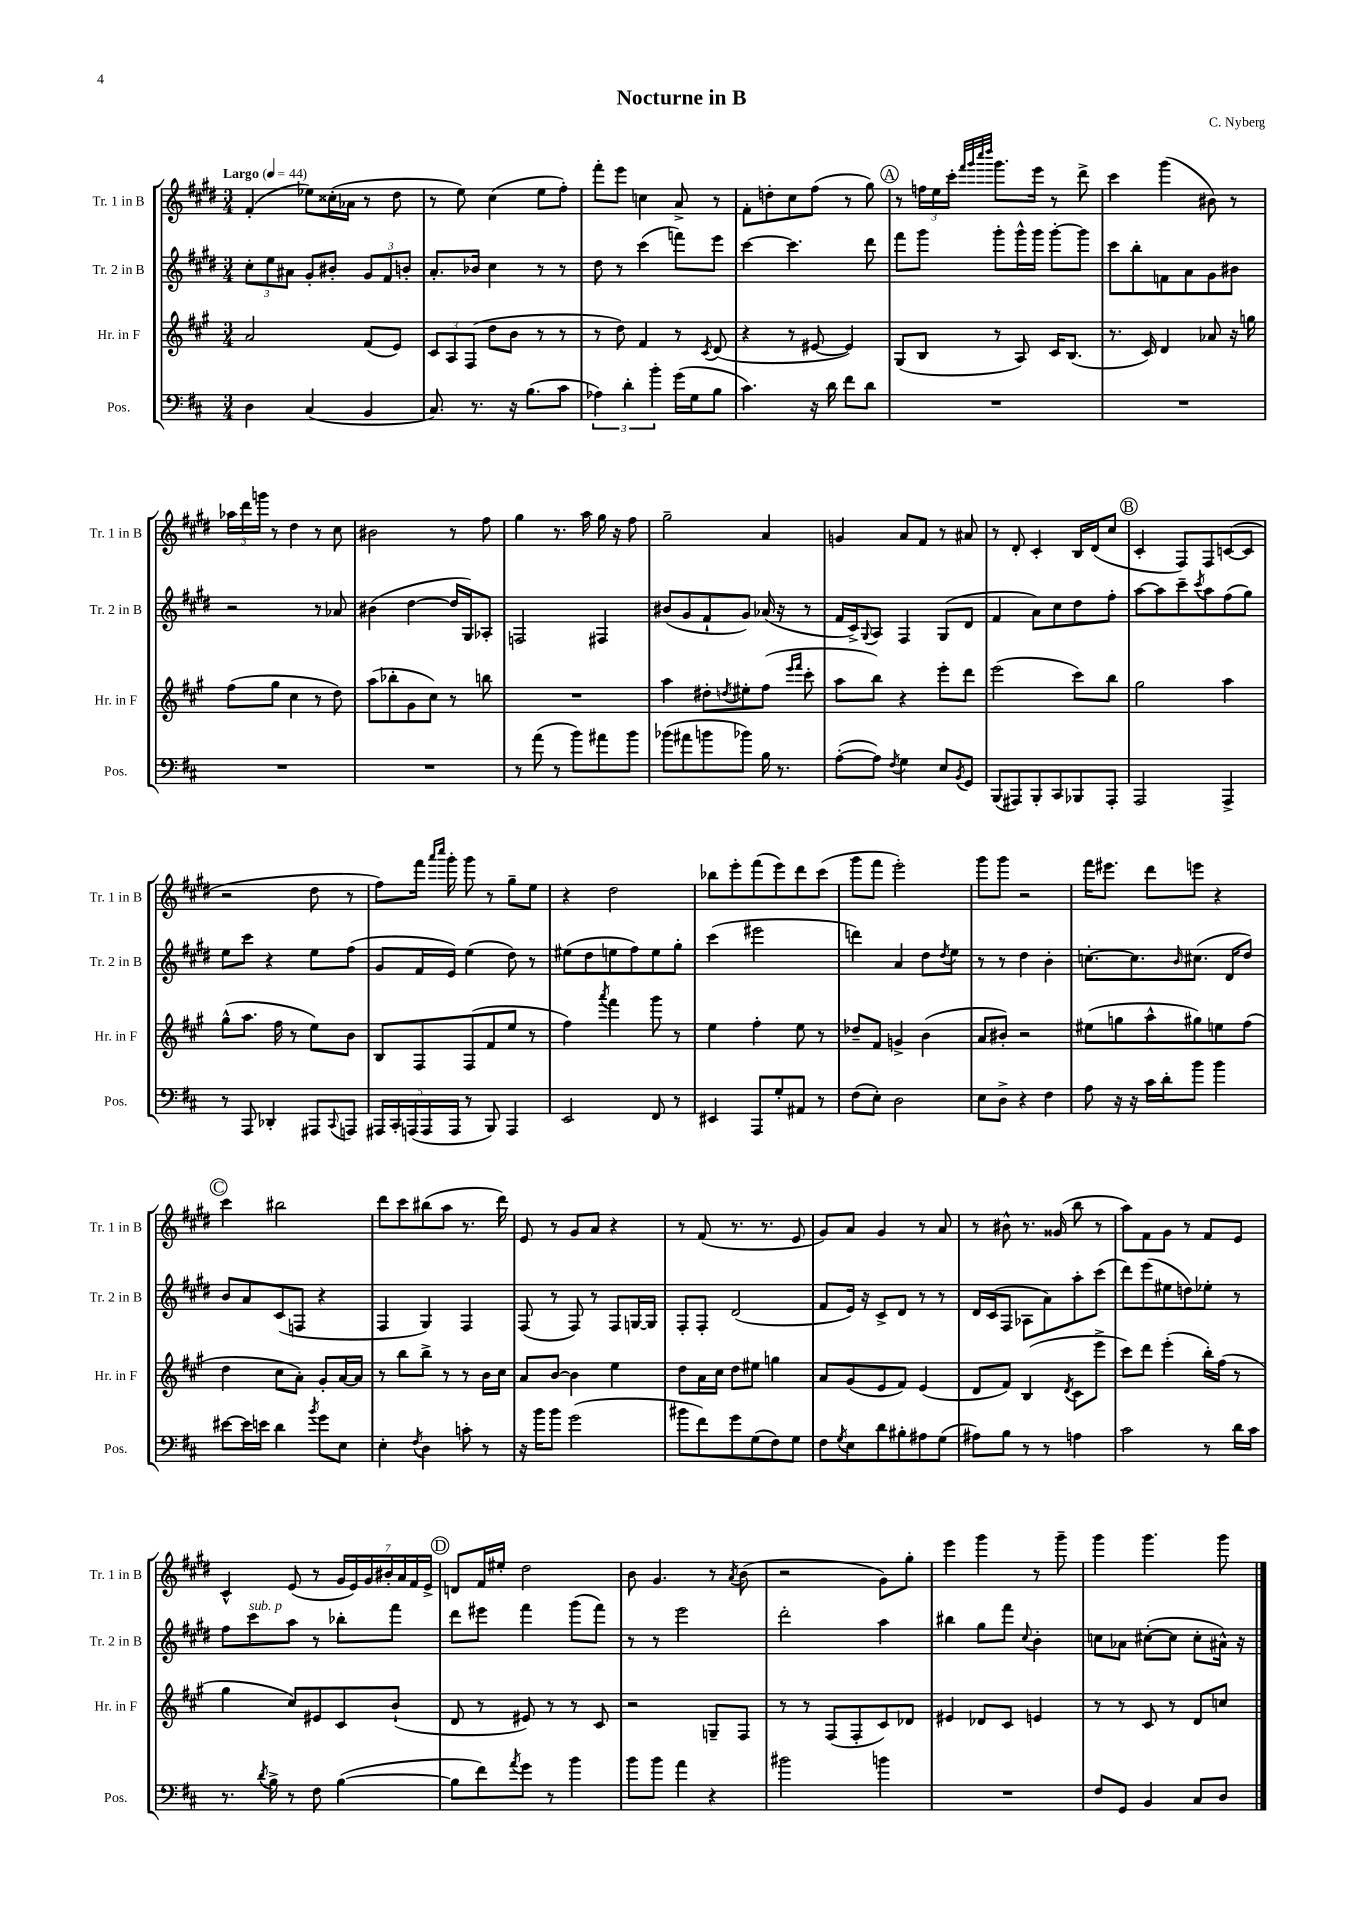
\header { title = "Nocturne in B" composer = "C. Nyberg" }
<<
\new StaffGroup <<
\new Staff = "s0" \with { instrumentName = "Tr. 1 in B" shortInstrumentName = "Tr. 1 in B" } {
    \clef treble \key e \major \numericTimeSignature \time 3/4 \tempo "Largo" 4 = 44
    fis'4-.( ees''8) cisis''16-.( aes'16 r8 dis''8 |
    r8 e''8) cis''4( e''8 fis''8-.) |
    fis'''8-. e'''8 c''4 a'8-> r8 |
    fis'8-. d''8-. cis''8 fis''8( r8 gis''8) |
    \mark \markup { \circle "A" } r8 \tuplet 3/2 { f''16 e''16 cis'''16-. } \grace { fis'''32 gis'''32 cis''''32 dis''''32 } gis'''8. e'''16 r8 dis'''8-> |
    cis'''4 gis'''4( bis'8) r8 |
    \tuplet 3/2 { aes''16 dis'''16 g'''16 } r8 dis''4 r8 cis''8 |
    bis'2 r8 fis''8 |
    gis''4 r8. a''16 gis''16 r16 fis''8 |
    gis''2-- a'4 |
    g'4 a'8 fis'8 r8 ais'8 |
    r8 dis'8-. cis'4-. b16 dis'16( cis''8 |
    \mark \markup { \circle "B" } cis'4-. fis8) fis8 c'8~( c'8 |
    r2 dis''8 r8 |
    fis''8) fis'''16 \grace { a'''16 cis''''16 } gis'''16-. gis'''8 r8 gis''8-- e''8 |
    r4 dis''2 |
    bes''8 e'''8-. fis'''8( e'''8) dis'''8 cis'''8( |
    gis'''8 fis'''8 e'''2-.) |
    gis'''8 gis'''8 r2 |
    fis'''16 eis'''8. dis'''8 e'''8 r4 |
    \mark \markup { \circle "C" } cis'''4 bis''2 |
    dis'''8 cis'''8 bis''8( a''8 r8. dis'''16) |
    e'8 r8 gis'8 a'8 r4 |
    r8 fis'8( r8. r8. e'8 |
    gis'8) a'8 gis'4 r8 a'8 |
    r8 bis'8-^ r8. gisis'16( b''8 r8 |
    a''8) fis'8 gis'8 r8 fis'8 e'8 |
    cis'4-^ e'8( r8 \tuplet 7/4 { gis'16 e'16) gis'16 bis'16-. a'16 fis'16 e'16-> } |
    \mark \markup { \circle "D" } d'8 fis'16 eis''16-. dis''2 |
    b'8 gis'4. r8 \acciaccatura { a'8 } b'8( |
    r2 gis'8) gis''8-. |
    e'''4 gis'''4 r8 gis'''8-- |
    gis'''4 gis'''4. gis'''8 \bar "|." |
}
\new Staff = "s1" \with { instrumentName = "Tr. 2 in B" shortInstrumentName = "Tr. 2 in B" } {
    \clef treble \key e \major \numericTimeSignature \time 3/4
    \tuplet 3/2 { cis''8-. e''8 ais'8 } gis'8-. bis'8-. \tuplet 3/2 { gis'8 fis'8 b'8-. } |
    a'8.-. bes'16 cis''4 r8 r8 |
    dis''8 r8 cis'''4( f'''8) e'''8 |
    cis'''4~ cis'''4. dis'''8 |
    \mark \markup { \circle "A" } fis'''8 gis'''8 gis'''8-. gis'''16-^ gis'''16 gis'''8~-. gis'''8 |
    cis'''8 b''8-. f'8 a'8 gis'8 bis'8 |
    r2 r8 aes'8 |
    bis'4( dis''4~ dis''16 gis16) aes8-. |
    f2 fis4 |
    bis'8( gis'8 fis'8-! gis'8) aes'16( r16 r8 |
    fis'16 cis'16->) \appoggiatura { gis8 } a8 fis4 gis8( dis'8 |
    fis'4 a'8) cis''8 dis''8 fis''8-. |
    \mark \markup { \circle "B" } a''8~ a''8 cis'''8-- \acciaccatura { cis'''8 } a''8 fis''8( gis''8) |
    e''8 cis'''8 r4 e''8 fis''8( |
    gis'8 fis'16 e'16) e''4( dis''8) r8 |
    eis''8( dis''8 e''8 fis''8) e''8 gis''8-. |
    cis'''4( eis'''2 |
    d'''4) a'4 dis''8 \acciaccatura { dis''8 } e''8 |
    r8 r8 dis''4 b'4-. |
    c''8.~-. c''8. \grace { b'16 } cis''8.( dis'16 dis''8) |
    \mark \markup { \circle "C" } b'8 a'8 cis'8( f8 r4 |
    fis4 gis4) fis4 |
    fis8( r8 fis8) r8 fis8 g16~ g16 |
    fis8-. fis8-. dis'2( |
    fis'8 e'16) r16 cis'8-> dis'8 r8 r8 |
    dis'16 cis'16( fis8 aes8 a'8) a''8-. cis'''8( |
    dis'''8) e'''8( eis''8 d''8) ees''8-. r8 |
    fis''8 cis'''8^\markup { \italic "sub. p" } a''8 r8 bes''8-. fis'''8 |
    \mark \markup { \circle "D" } dis'''8 eis'''8 fis'''4 gis'''8( fis'''8) |
    r8 r8 e'''2 |
    dis'''2-. a''4 |
    bis''4 gis''8 fis'''8 \appoggiatura { cis''8 } b'4-. |
    c''8 aes'8 cis''8~-.( cis''8 cis''8-. ais'16-^) r16 \bar "|." |
}
\new Staff = "s2" \with { instrumentName = "Hr. in F" shortInstrumentName = "Hr. in F" } {
    \clef treble \key a \major \numericTimeSignature \time 3/4
    a'2 fis'8( e'8) |
    \tuplet 3/2 { cis'8 a8 fis8( } d''8 b'8 r8 r8 |
    r8 d''8) fis'4 r8 \acciaccatura { cis'8 } d'8( |
    r4 r8 eis'8~ eis'4) |
    \mark \markup { \circle "A" } gis8( b8 r8 a8) cis'16 b8.( |
    r8. cis'16) d'4 aes'8 r16 g''16 |
    fis''8( gis''8 cis''4 r8 d''8) |
    a''8( bes''8-. gis'8 cis''8) r8 b''8 |
    R2. |
    a''4 dis''8-. \acciaccatura { d''8 } eis''8-. fis''8( \grace { e'''16 fis'''16 } cis'''8-. |
    a''8 b''8) r4 e'''8-. d'''8 |
    e'''2( cis'''8) b''8 |
    \mark \markup { \circle "B" } gis''2 a''4 |
    gis''8-^( a''8. fis''16 r8 e''8) b'8 |
    b8 fis8 fis8( fis'8 e''8 r8 |
    fis''4) \acciaccatura { a'''8 } fis'''4 gis'''8 r8 |
    e''4 fis''4-. e''8 r8 |
    des''8-- fis'8 g'4-> b'4( |
    a'8 bis'8-.) r2 |
    eis''8( g''8 a''8-^ gis''8) e''8 fis''8( |
    \mark \markup { \circle "C" } d''4 cis''8 a'8-.) gis'8-. a'16~ a'16 |
    r8 b''8 b''8-> r8 r8 b'16 cis''16 |
    a'8 b'8~ b'4 e''4 |
    d''8 a'16 cis''16 d''8 eis''8 g''4 |
    a'8 gis'8( e'8 fis'8) e'4( |
    d'8 fis'8) b4( \acciaccatura { d'8 } cis'8 e'''8-> |
    cis'''8) d'''8 e'''4-.( b''16-.) fis''16( r8 |
    gis''4 cis''8) eis'8 cis'8 b'8-!( |
    \mark \markup { \circle "D" } d'8 r8 eis'8) r8 r8 cis'8 |
    r2 g8-- fis8 |
    r8 r8 fis8( fis8-. cis'8) des'8 |
    eis'4 des'8 cis'8 e'4 |
    r8 r8 cis'8 r8 d'8 c''8 \bar "|." |
}
\new Staff = "s3" \with { instrumentName = "Pos." shortInstrumentName = "Pos." } {
    \clef bass \key d \major \numericTimeSignature \time 3/4
    d4 cis4( b,4 |
    cis8.) r8. r16 b8.( cis'8 |
    \tuplet 3/2 { aes4) d'4-. b'4-. } g'16( g16 b8 |
    cis'4.) r16 d'16 fis'8 d'8 |
    \mark \markup { \circle "A" } R2. |
    R2. |
    R2. |
    R2. |
    r8 a'8( r8 b'8) ais'8 b'8 |
    bes'8( ais'8 b'8 bes'8) b16 r8. |
    a8~-.( a8) \acciaccatura { fis8 } g4 e8 \acciaccatura { b,8 } g,8 |
    b,,8( ais,,8) b,,8-. cis,8 bes,,8 ais,,8-. |
    \mark \markup { \circle "B" } a,,2 a,,4-> |
    r8 a,,8 des,4-. ais,,8 \appoggiatura { cis,8 } a,,8 |
    \tuplet 5/4 { ais,,16 cis,16-. a,,16( a,,16 a,,16 } r8 b,,8) a,,4 |
    e,2 fis,8 r8 |
    eis,4 a,,8 g8-. ais,8 r8 |
    fis8( e8-.) d2 |
    e8 d8-> r4 fis4 |
    a8 r16 r16 cis'16 d'16-. b'8 b'4 |
    \mark \markup { \circle "C" } eis'8~ eis'16 e'16 d'4 \acciaccatura { b'8 } g'8 e8 |
    e4-. \acciaccatura { fis8 } d4 c'8-. r8 |
    r16 b'16 b'8 g'2( |
    bis'8 fis'8) g'8 g8( fis8) g8 |
    fis8 \acciaccatura { g8 } e8 d'8 bis8-. ais8 g8( |
    ais8) b8 r8 r8 a4 |
    cis'2 r8 d'16 cis'16 |
    r8. \acciaccatura { d'8 } b16-> r8 fis8 b4~( |
    \mark \markup { \circle "D" } b8 fis'8) \acciaccatura { a'8 } g'8 r8 b'4 |
    b'8 b'8 a'4 r4 |
    bis'2 b'4 |
    R2. |
    fis8 g,8 b,4 cis8 d8 \bar "|." |
}
>>
>>
\layout { \context { \Score \remove "Bar_number_engraver" } }
